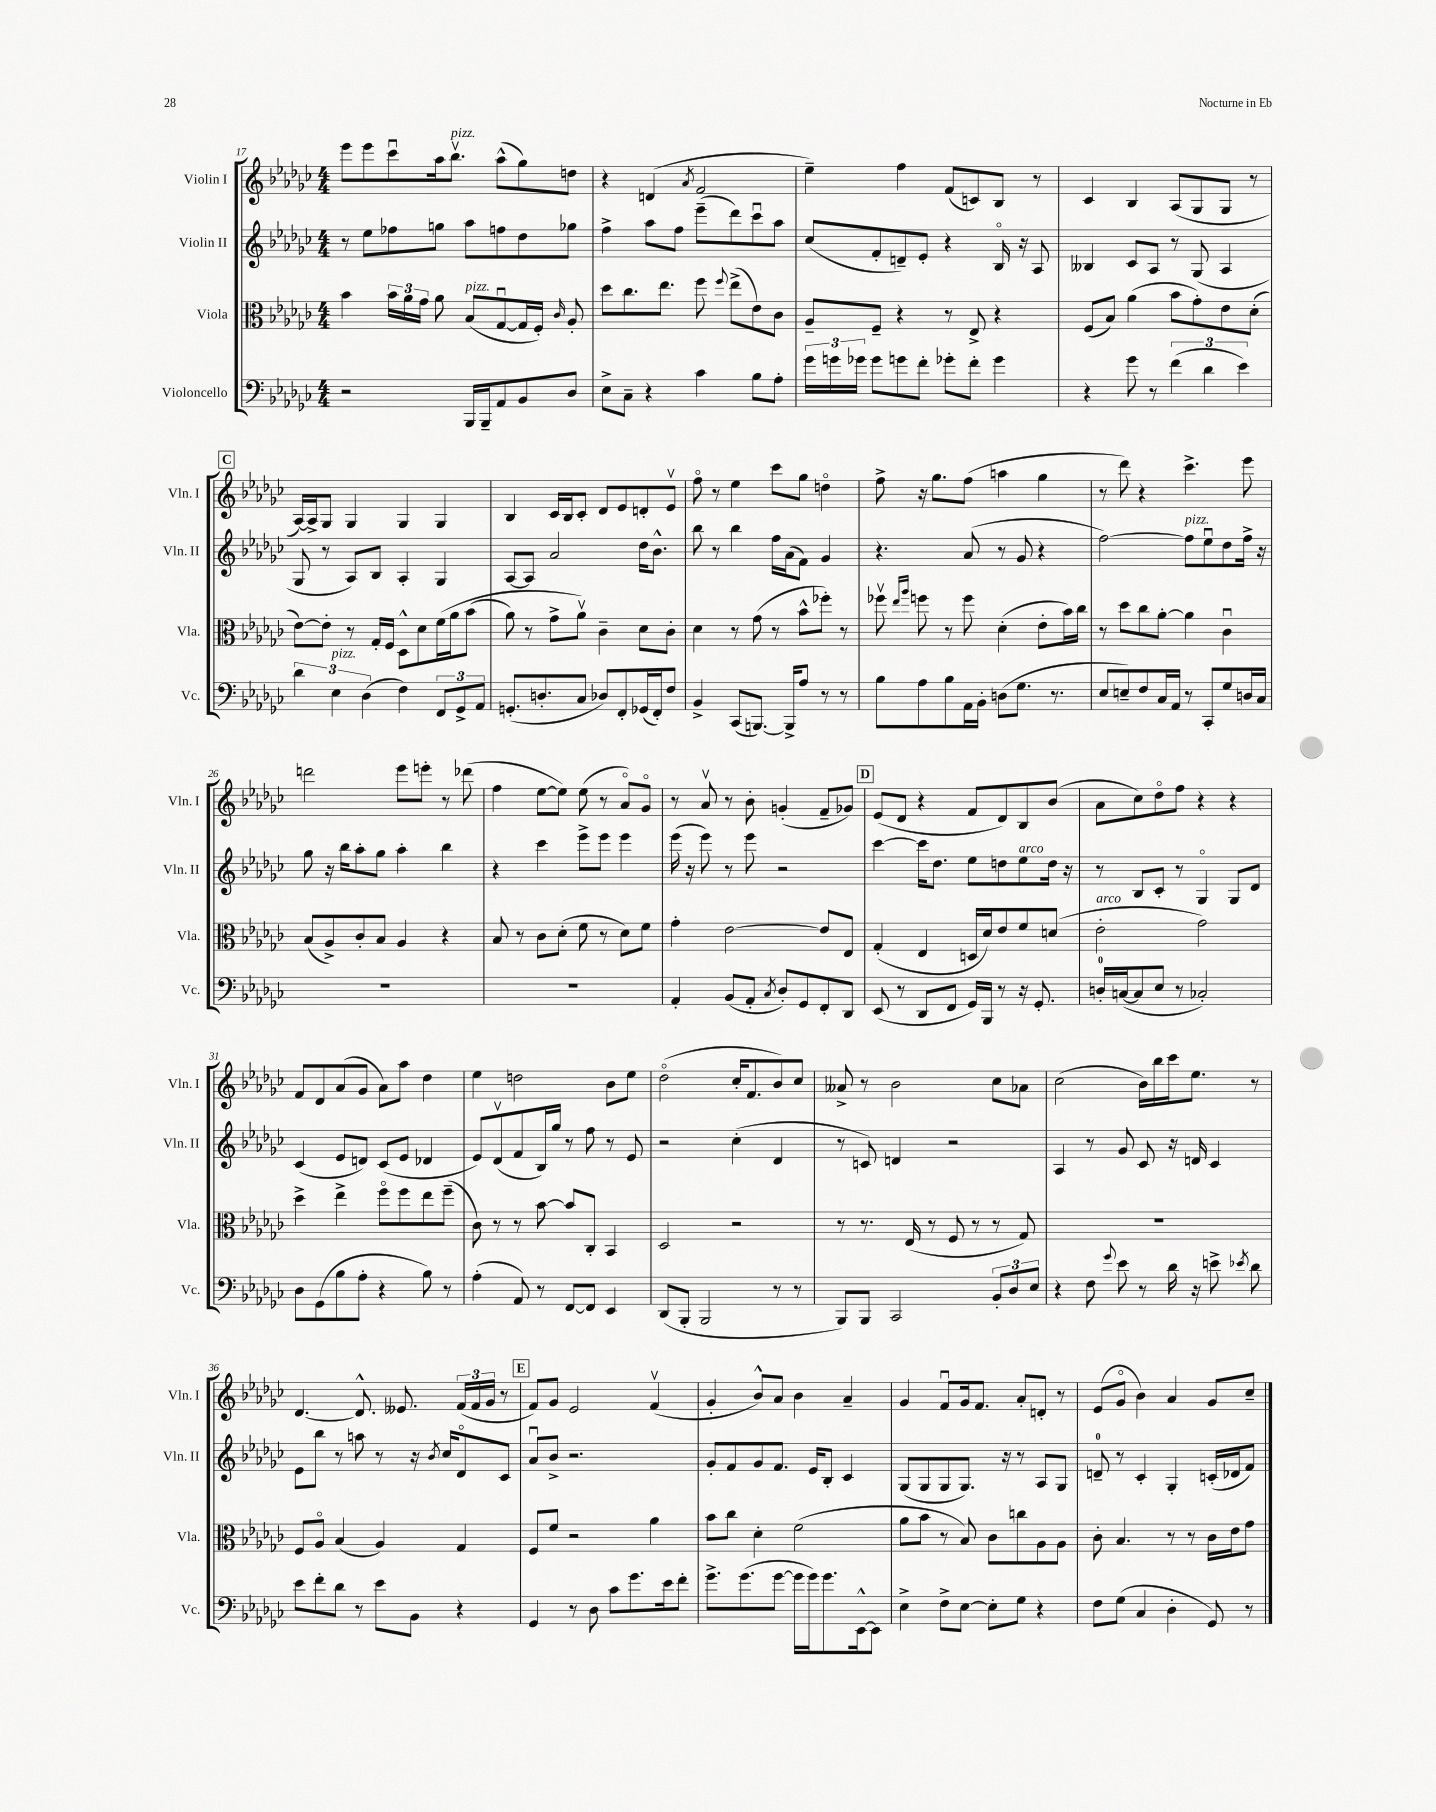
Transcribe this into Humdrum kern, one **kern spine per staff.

**kern	**kern	**kern	**kern
*staff4	*staff3	*staff2	*staff1
*clefF4	*clefC3	*clefG2	*clefG2
*k[b-e-a-d-g-c-]	*k[b-e-a-d-g-c-]	*k[b-e-a-d-g-c-]	*k[b-e-a-d-g-c-]
*M4/4	*M4/4	*M4/4	*M4/4
2r	4b-\	8r	8eee-\L
.	.	8ee-\L	8eee-\
.	24b-\LL	8ff-\	8ccc-u\
.	24a-\	.	.
.	24g-\JJ	.	.
.	8a-\	8gg\J	16aa-\k
.	.	.	8.bb-v\J
16BBB-/LL	(8B-/L	8aa-\L	.
16BBB-~/J	.	.	.
8AA-/	[8G-u/	8ff\	(8aa-^^\L
8BB-/	16G-/]L	8dd-\	8gg-\)
.	16F'/JJ)	.	.
.	16qqc-/	.	.
8D-/J	8A-'/	8gg-\J	8dd\J
=	=	=	=
8E-^\L	8dd-\L	4ff^\	4r
8C-~\J	8.cc-\	.	.
4r	.	8aa-\L	(4d/
.	8.ee-\J	.	.
.	.	8ff\J	.
.	.	.	8qa-/
4c-\	8ff\	(8eee-~\L	2f/
.	8qqff/	.	.
.	(8ee-^\L	8ddd-\)	.
8B-\L	8e-\)	8ccc-u\	.
8A-'\J	8c-\J	8aa-\J	.
=	=	=	=
24g-\LL	8A-~/L	(8cc-/L	4ee-~\)
24g\	.	.	.
24g-\JJ	.	.	.
8g-\L	8F~/J	8f'/	.
8g\	4r	8d~/)	4ff\
8f'\J	.	8e-'/J	.
8g-'\L	8r	4r	(8f/L
8f'\J	8E-^/	.	8c/)
4g-\	4r	16B-o/	8B-/J
.	.	16r	.
.	.	8A-/	8r
=	=	=	=
4r	(8F/L	4B--/	4c-/
.	8B-/J)	.	.
8g-\	(4a-\	8c-/L	4B-/
8r	.	8A-/J	.
(6f\	8b-\L	8r	(8A-/L
.	8g-'\)	(8G-/	8G-/
6d-\	.	.	.
.	8e-\	4A-/	8G-/J
6e-\)	.	.	.
.	(8d-'\J	.	8r
=	=	=	=
6d-\	[8e-\L)	8G-/	[16A-/LL)
.	.	.	16A-^/]J
.	8e-'\]J	8r	8G-/J
6E-\	.	.	.
.	8r	8A-/L)	4G-/
(6D-\	.	.	.
.	16G-'/LL	8B-/J	.
.	16F/JJ	.	.
4F\)	8D-^^\L	4A-'/	4G-/
.	8d-\	.	.
12FF/L	&(16f\L	4G-/	4G-/
.	16a-\J	.	.
12GG-^/	.	.	.
.	(8b-\J	.	.
12AA-/J	.	.	.
=	=	=	=
(8.GG'/L	8a-\)	[8A-/L	4B-/
.	8r	8A-/]J	.
8.D'/	.	.	.
.	8g-^\L	2a-/	16c-/LL
.	.	.	16B-/J
8C-/J	8a-v\J&)	.	8c-'/J
8D-/L)	4c-~\	.	8d-/L
8FF'/	.	.	8e-/
(16GG-/L	8d-\L	16dd-\LK	8d'/
16FF'/J)	.	8.b-^^\J	.
8F/J	8c-'\J	.	8e-v/J
=	=	=	=
4BB-^/	4d-\	8bb-\	8ffo\
.	.	8r	8r
(8CC-/L	8r	4bb-\	4ee-\
[8.BBB/J)	(8g-\	.	.
.	8r	16ff\LL	8ccc-\L
16BBB^/]LK	.	(16a-\J	.
8A-/J	8b-^^\L	8f\J)	8gg-\J
8r	8ff-'\J)	4g-/	4ddo\
8r	8r	.	.
=	=	=	=
8B-\L	8ff-v\	4.r	8ff^\
.	16qqee-/LL	.	.
.	16qqaa-/JJ	.	.
8A-\	8ff\	.	16r
.	.	.	8.gg-\L
8B-\	8r	.	.
16AA-\L	8ff\	(8a-/	(8ff\J
16BB-'\JJ	.	.	.
(8D\L	(4d-'\	8r	4aa\
8.G-\J	.	8g-/	.
.	8e-'\L	4r	4gg-\
8.r	.	.	.
.	16b-\L)	.	.
.	16cc-\JJ	.	.
=	=	=	=
8E-/L	8r	[2ff\)	8r
8E~/)	8dd-\L	.	8ddd-\)
8F/	8cc-\	.	4r
16C-/L	[8a-'\J	.	.
16AA-/JJ	.	.	.
8r	4a-\]	8ff\]L	4.ccc-^\
8CC-'/L	.	8ee-u\	.
8G-/	4c-u\	8dd-\	.
16D/L	.	16ff^\Jk	8eee-\
16C-/JJ	.	16r	.
=	=	=	=
1r	(8B-/L	8gg-\	2ddd\
.	8A-^/)	16r	.
.	.	16bb-\LK	.
.	8c-'/	8aa-'\	.
.	8B-/J	8gg-\J	.
.	4A-/	4aa-'\	8eee-\L
.	.	.	8eee'\J
.	4r	4bb-\	8r
.	.	.	(8ddd-\
=	=	=	=
1r	8B-/	4r	4ff\
.	8r	.	.
.	8c-\L	4ccc-\	[8ee-\L
.	(8d-'\J	.	8ee-\]J)
.	8f\	8eee-^\L	(8ee-\
.	8r	8eee-\J	8r
.	8d-\L)	4eee-\	8a-o/L)
.	8f\J	.	8g-o/J
=	=	=	=
4AA-'/	4g-'\	(16eee-\	8r
.	.	16r	.
.	.	8eee-\)	8a-v/
(8BB-/L	[2e-\	8r	8r
8AA-'/J	.	8eee-\	8b-'\
8qC-/	.	.	.
8D-'/L)	.	2r	(4g'/
8GG-/	.	.	.
8FF'/	8e-/]L	.	8f~/L
8DD-/J	8E-/J	.	8g-/J)
=	=	=	=
(8EE-/	(4G-'/	[4ccc-\	(8e-/L
8r	.	.	8d-/J
8DD-/L	4E-/	16ccc-\]LK	4r
.	.	8.dd-\J	.
8FF/J	.	.	.
16GG-/LL)	16D/LL	8ee-\L	8f/L
16BBB-/JJ	16d-/J)	.	.
8r	8e-/	8dd\	8d-/)
16r	8f/	8ee-\	8B-/
8.GG-'/	.	.	.
.	(8d/J	16dd\Jk	(8b-/J
.	.	16r	.
=	=	=	=
16D'/LL	2e-'\	8r	8a-\L
([16C/J	.	.	.
8C/]	.	8B-/L	8cc-\)
8E-/J	.	8c-'/J	8dd-o\
8r	.	8r	8ff\J
2C-'/)	2g-\)	4G-o/	4r
.	.	8G-/L	4r
.	.	8d-/J	.
=	=	=	=
8D-\L	4dd-^\	(4c-/	8f/L
(8GG-\	.	.	8d-/
8B-\	4ee-^\	8e-/L	(8a-/
8A-'\J	.	8d/J)	8g-/J
4r	8ffo\L	(8c-/L	8a-\L)
.	8ff\	8e-/J	8aa-\J
8B-\)	8ee-\	4d-/	4dd-\
8r	(8ff~\J	.	.
=	=	=	=
(4A-'\	8c-\)	8e-/L)	4ee-\
.	8r	(8d-v/	.
8AA-/)	8r	8f/	2dd\
8r	[8b-\	16B-/L)	.
.	.	16gg-/JJ	.
[8FF/L	8b-/]L	8r	.
8FF/]J	8C-'/J	8ff\	.
4EE-/	4BB-/	8r	8b-\L
.	.	8e-/	8ee-\J
=	=	=	=
(8DD-/L	2D-/	2r	(2dd-o\
8BBB-'/J	.	.	.
2BBB-/	.	.	.
.	2r	(4cc-'\	16cc-'/LK
.	.	.	8.f/
8r	.	4d-/	8b-/)
8r	.	.	8cc-/J
=	=	=	=
8BBB-/L)	8r	8r	8a--^/
8BBB-/J	8.r	8c/)	8r
2CC-/	.	4d/	2b-\
.	(16E-/	.	.
.	8r	.	.
.	8F/	2r	.
.	8r	.	.
12BB-'/L	8r	.	8cc-\L
12D-/	.	.	.
.	8G-/)	.	8a-\J
12E-/J	.	.	.
=	=	=	=
4r	1r	4A-/	(2cc-\
8F\	.	8r	.
8qqg-/	.	.	.
8e-\	.	8g-/	.
8r	.	8c-/	16b-\LL)
.	.	.	16bb-\
16d-\	.	16r	16ccc-\J
16r	.	16d/	8.ee-\J
8e^\	.	4c-/	.
8qe-/	.	.	.
8d-\	.	.	8r
=	=	=	=
8e-\L	8F/L	8e-\L	[4.d-/
8f'\	8A-o/J	8bb-\J	.
8d-\J	(4B-/	8r	.
8r	.	8aa\	8.d-^^/]
8e-\L	4A-/)	8r	.
.	.	.	8.e--/
8BB-\J	.	16r	.
.	.	8qb-/	.
.	.	16cc-/LK	.
4r	4G-/	8d-o/	(24f/LL
.	.	.	24f/
.	.	.	24g-/JJ
.	.	8c-/J	8r
=	=	=	=
4GG-/	8F/L	8a-u/L	8f/L)
.	8f/J	8b-^/J	8g-/J
8r	2r	2.r	2e-/
8D-\	.	.	.
8c-\L	.	.	.
8.g-\	.	.	.
.	4a-\	.	(4fv/
16e-\k	.	.	.
8f'\J	.	.	.
=	=	=	=
8.g-^\L	8b-\L	8g-'/L	4g-'/
.	8cc-\J	8f/	.
(8.g-\	.	.	.
.	4d-'\	8g-/	8b-^^/L)
[8g-\J	.	8.f/J	8a-/J
16g-\]LL	(2f\	.	4b-\
16g-\J)	.	16e-/LK	.
8.g-\	.	8B-'/J	.
.	.	4c-/	4a-~/
[16EE-^^\k	.	.	.
8EE-\]J	.	.	.
=	=	=	=
4E-^\	8a-\L	(8G-/L	4g-/
.	8b-\J	8G-/	.
8F^\L	8r	8G-/	8fu/L
[8E-\J	8B-/)	8.G-/J)	16g-/k
.	.	.	8.f/J
8E-'\]L	8c-\L	.	.
.	.	16r	.
8G-\J	8cc\	8r	8a-'/L
4r	8A-\	8A-/L	8d'/J
.	8A-\J	8G-/J	8r
=	=	=	=
8F\L	8c-'\	8d~/	(8e-/L
(8G-\J	4.B-/	8r	8g-o/J
4C-/	.	4c-'/	4b-\)
4D-'\	8r	4G-'/	4a-/
.	8r	.	.
8GG-/)	16c-\LL	(16c'/LL	8g-/L
.	16e-\J	16d-/J	.
8r	8g-\J	8f/J)	8cc-~/J
==	==	==	==
*-	*-	*-	*-
